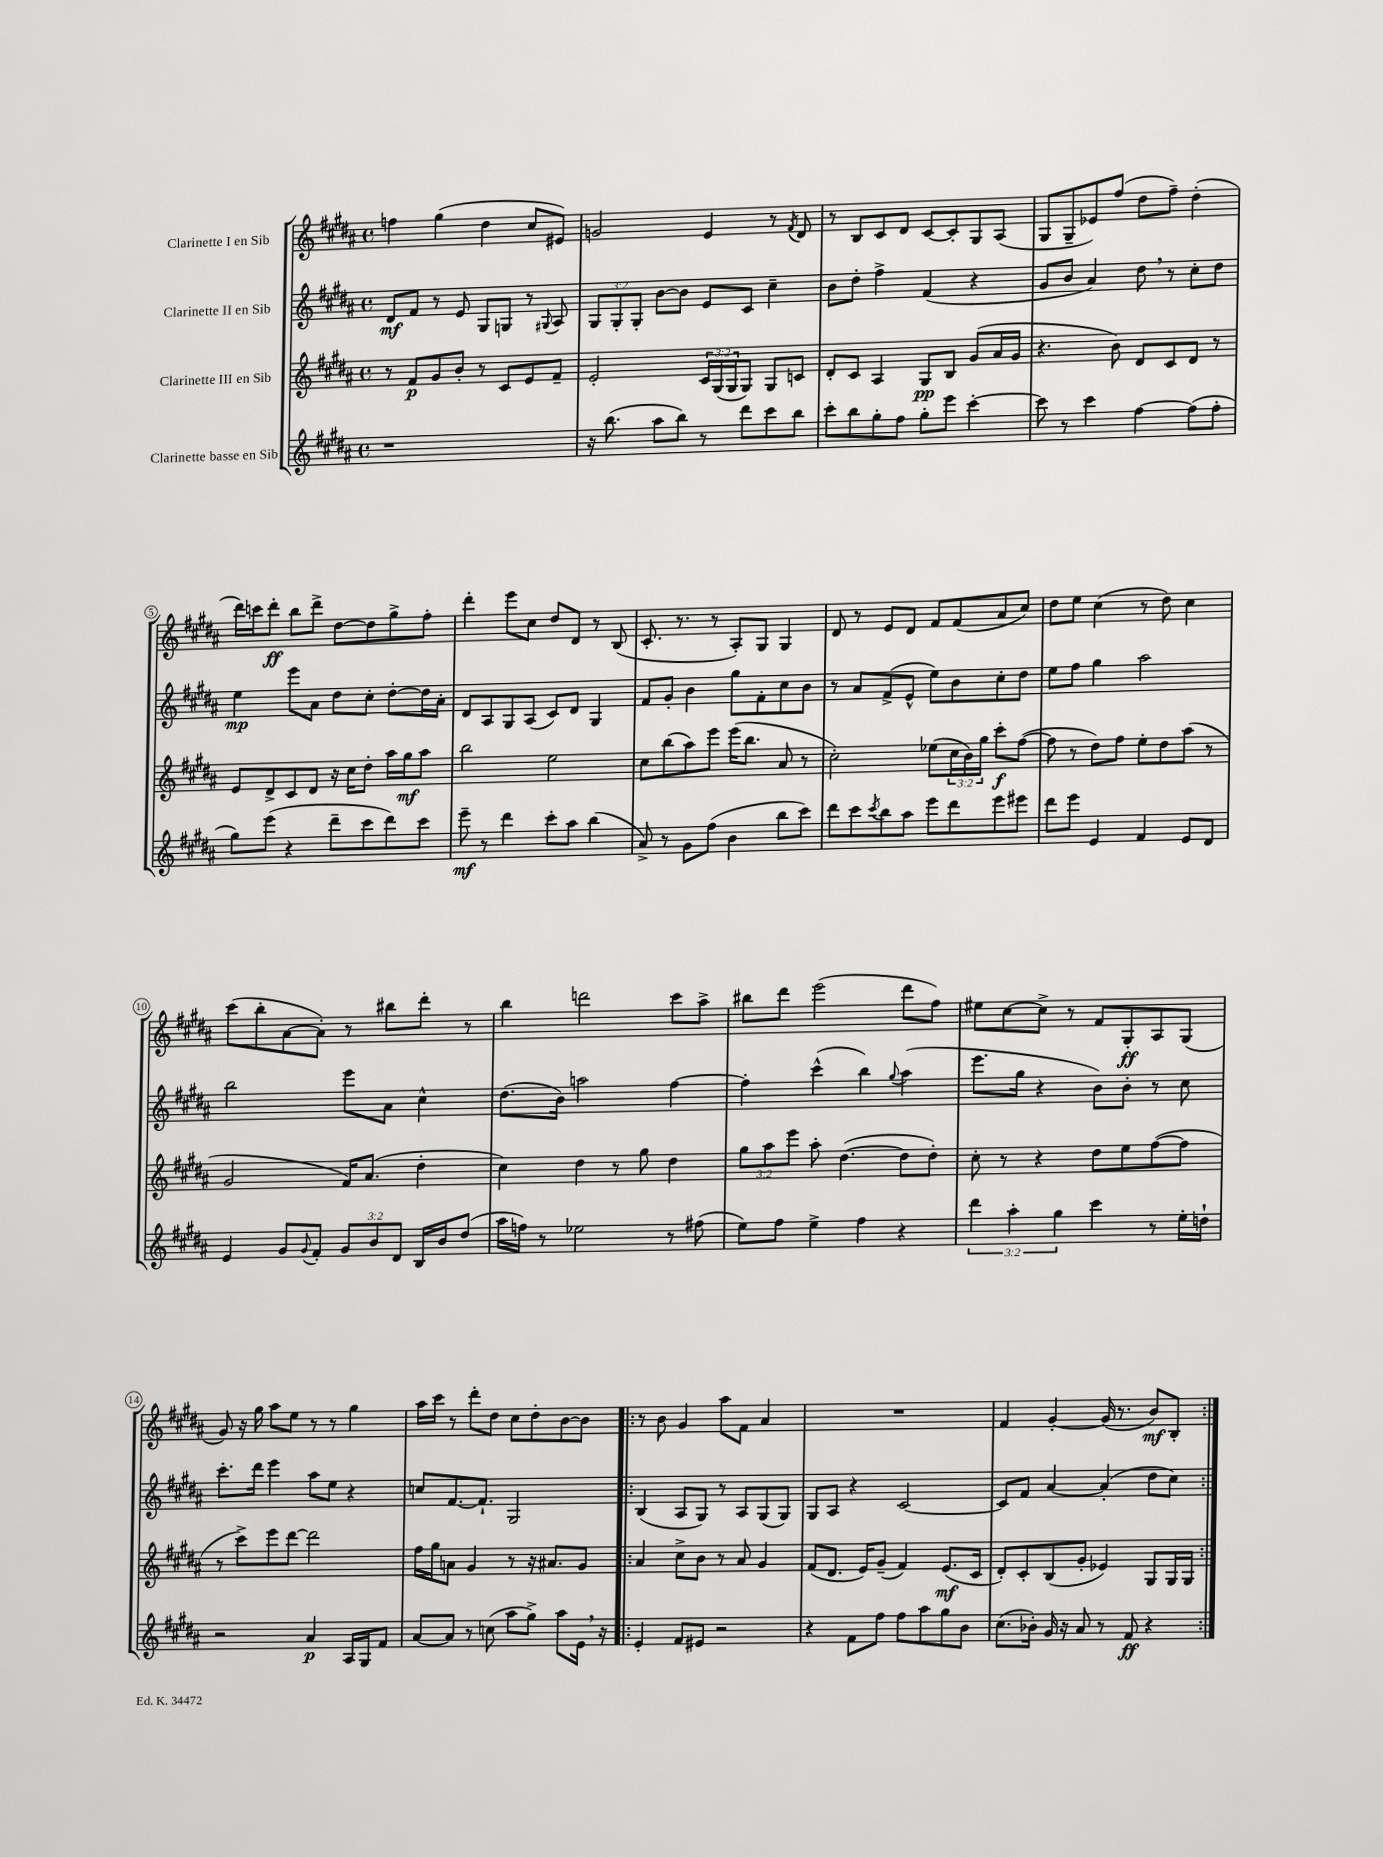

**kern	**kern	**kern	**kern
*staff4	*staff3	*staff2	*staff1
*clefG2	*clefG2	*clefG2	*clefG2
*k[f#c#g#d#a#]	*k[f#c#g#d#a#]	*k[f#c#g#d#a#]	*k[f#c#g#d#a#]
*M4/4	*M4/4	*M4/4	*M4/4
*met(c)	*met(c)	*met(c)	*met(c)
1r	8r	8d#	4ff
.	8f#	8f#	.
.	8g#	8r	(4gg#
.	8b'	8e	.
.	8r	8G#	4dd#
.	8c#	8G	.
.	8e	8r	8cc#
.	.	8qqG#	.
.	8f#~	8A#	8e#)
=	=	=	=
16r	2e'	12G#	2g
(8.bb	.	.	.
.	.	12G#'	.
.	.	12G#'	.
8aa#	.	[8b	.
8bb)	.	8b]	.
8r	24c#	8e	4e
.	(24G#	.	.
.	24G#	.	.
8ddd#	8G#)	8c#	.
8ccc#	8G#	4cc#~	8r
.	.	.	8qf#
8bb	8c	.	8d#
=	=	=	=
8ccc#'	8d#'	8b	8r
8bb	8c#	8dd#'	8B
8gg#'	4A#	4ff#^	8c#
8ff#	.	.	8d#
8gg#'	8G#	(4f#	[8c#
8eee	8B	.	8c#']
[4ccc#'	(8g#	4r	8G#
.	16a#	.	(8A#
.	16g#	.	.
=	=	=	=
8ccc#]	4.r	8g#	8G#
8r	.	8b	8G#~
4ccc#	.	4a#)	8e-)
.	8b)	.	(8ff#
[4ff#	8d#	8dd#	8dd#
.	8c#	8r	8ff#~)
(8ff#]	8d#	8cc#'	(4dd#'
8ff#'	8r	8dd#	.
=	=	=	=
8gg#)	8e	4ee	16ddd#)
.	.	.	16ccc
(8eee	8d#^	.	8ddd#'
4r	8c#	8eee	8bb
.	8d#	8a#	8ddd#^
8ddd#~	16r	8dd#	[8dd#
.	16cc#	.	.
8ccc#	8dd#'	8cc#'	8dd#]
8ddd#)	16aa#	[8dd#'	8gg#^
.	16gg#	.	.
8ccc#	8aa#	16dd#]	8ff#'
.	.	16a#'	.
=	=	=	=
8eee~	2bb	8d#	4ddd#'
8r	.	8A#	.
4ddd#	.	8G#	8eee
.	.	(8A#	8cc#
8ccc#'	2ee	8c#)	8dd#
8aa#	.	8d#	8d#
(4bb	.	4G#	8r
.	.	.	(8B
=	=	=	=
8a#^)	8cc#	8f#	8.c#'
8r	(8bb	8g#'	.
.	.	.	8.r
8g#	8aa#)	4b	.
(8ff#	8eee	.	8r
4b	(16eee	8gg#	8A#')
.	8.bb	.	.
.	.	8f#'	8G#
8bb	8a#	8cc#	4G#
8ccc#)	8r	8b	.
=	=	=	=
8ddd#	2cc#')	8r	8d#
8ccc#	.	8a#	8r
8qccc#	.	.	.
8bb	.	(8f#^	8e
8aa#	.	8e^^	8d#
8eee	(8ee-	8ee)	8f#
8ddd#	24cc#	8b	(8f#
.	24b)	.	.
.	24gg#	.	.
8eee	8ccc#'	8cc#'	8a#
8eee#	([8ff#	8dd#	8cc#)
=	=	=	=
8ddd#	8ff#]	8ee	8dd#
8eee	8r	8ff#	8ee
4e	8dd#)	4gg#	(4cc#
.	8ff#	.	.
4f#	8ee'	2aa#	8r
.	8dd#	.	8dd#)
8e	(8aa#	.	4cc#
8d#	8r	.	.
=	=	=	=
4e	2g#	2bb	(8ccc#
.	.	.	8bb'
8g#	.	.	[8a#
8qqg#	.	.	.
8f#'	.	.	8a#'])
12g#	16f#)	8eee	8r
.	(8.a#	.	.
12b	.	.	.
.	.	8a#	8bb#
12d#	.	.	.
16B	4dd#'	4cc#^^	8ddd#'
16b	.	.	.
(8dd#	.	.	8r
=	=	=	=
16aa#	4cc#)	(8.dd#	4bb
16ff)	.	.	.
8r	.	.	.
.	.	16b)	.
2ee-	4dd#	2aa	2ddd
.	8r	.	.
.	8gg#	.	.
8r	4dd#	[4ff#	8ccc#
(8ff#	.	.	8aa#^
=	=	=	=
8ee)	12gg#	4ff#']	8bb#
.	12aa#	.	.
8ff#	.	.	8ddd#
.	12eee	.	.
4ee^	8aa#'	(4ccc#^^	(2eee
.	([4.dd#	.	.
4ff#	.	4bb)	.
.	.	8qqgg#	.
4r	8dd#]	(4aa#	8ddd#
.	8dd#')	.	8ff#)
=	=	=	=
6ddd#	8cc#'	8.eee	8ee#
.	8r	.	[8cc#
6aa#'	.	.	.
.	.	16gg#	.
.	4r	4r	8cc#^]
6gg#	.	.	.
.	.	.	8r
4ccc#	8dd#	8b)	8f#
.	8ee	8b'	8G#'
8r	([8ff#	8r	8A#
16ee'	8ff#]	8cc#	(8G#
16dd`	.	.	.
=	=	=	=
2r	8r	8.ccc#'	8g#)
.	8ccc#^)	.	16r
.	.	16ddd#	16gg#
.	8eee	4eee	8aa#
.	[8ddd#	.	8ee
4a#	2ddd#]	8aa#	8r
.	.	8ee	8r
16A#	.	4r	4gg#
16G#	.	.	.
8f#	.	.	.
=	=	=	=
[8a#	16ff#	8cc	16aa#
.	16gg#	.	16ccc#
8a#]	8a	[8.f#	8r
8r	4g#	.	8ddd#'
.	.	8.f#`]	.
(8cc	.	.	8dd#
8aa#	8r	2G#	8cc#
8gg#^)	16r	.	8dd#'
.	8.a#	.	.
8aa#	.	.	[8b
16e	8g#	.	8b]
16r	.	.	.
=!|:	=!|:	=!|:	=!|:
4e'	4a#	(4B	8r
.	.	.	8b
8f#	8cc#^	8A#	4g#
8e#	8b	8G#)	.
2r	8r	8r	8aa#
.	8a#	8A#	8f#
.	4g#	(8G#	4a#
.	.	8G#)	.
=	=	=	=
4r	(8f#	8G#	1r
.	8.d#	8A#	.
8f#	.	4r	.
.	16e)	.	.
8ff#	(8g#~	.	.
8ff#	4f#)	[2c#	.
8aa#	.	.	.
8gg#	(8.e	.	.
8b	.	.	.
.	16c#	.	.
=	=	=	=
(8.cc#	8d#')	8c#]	4f#
.	8c#'	8f#	.
16b-')	.	.	.
16g#	(8B	[4a#	[4g#'
16r	.	.	.
8a#	8g#'	.	.
8r	4e-)	(4a#']	(16g#]
.	.	.	8.r
8f#	.	.	.
4r	8G#	8dd#	8b)
.	16G#	8cc#)	8B'
.	16G#	.	.
==:|!	==:|!	==:|!	==:|!
*-	*-	*-	*-
